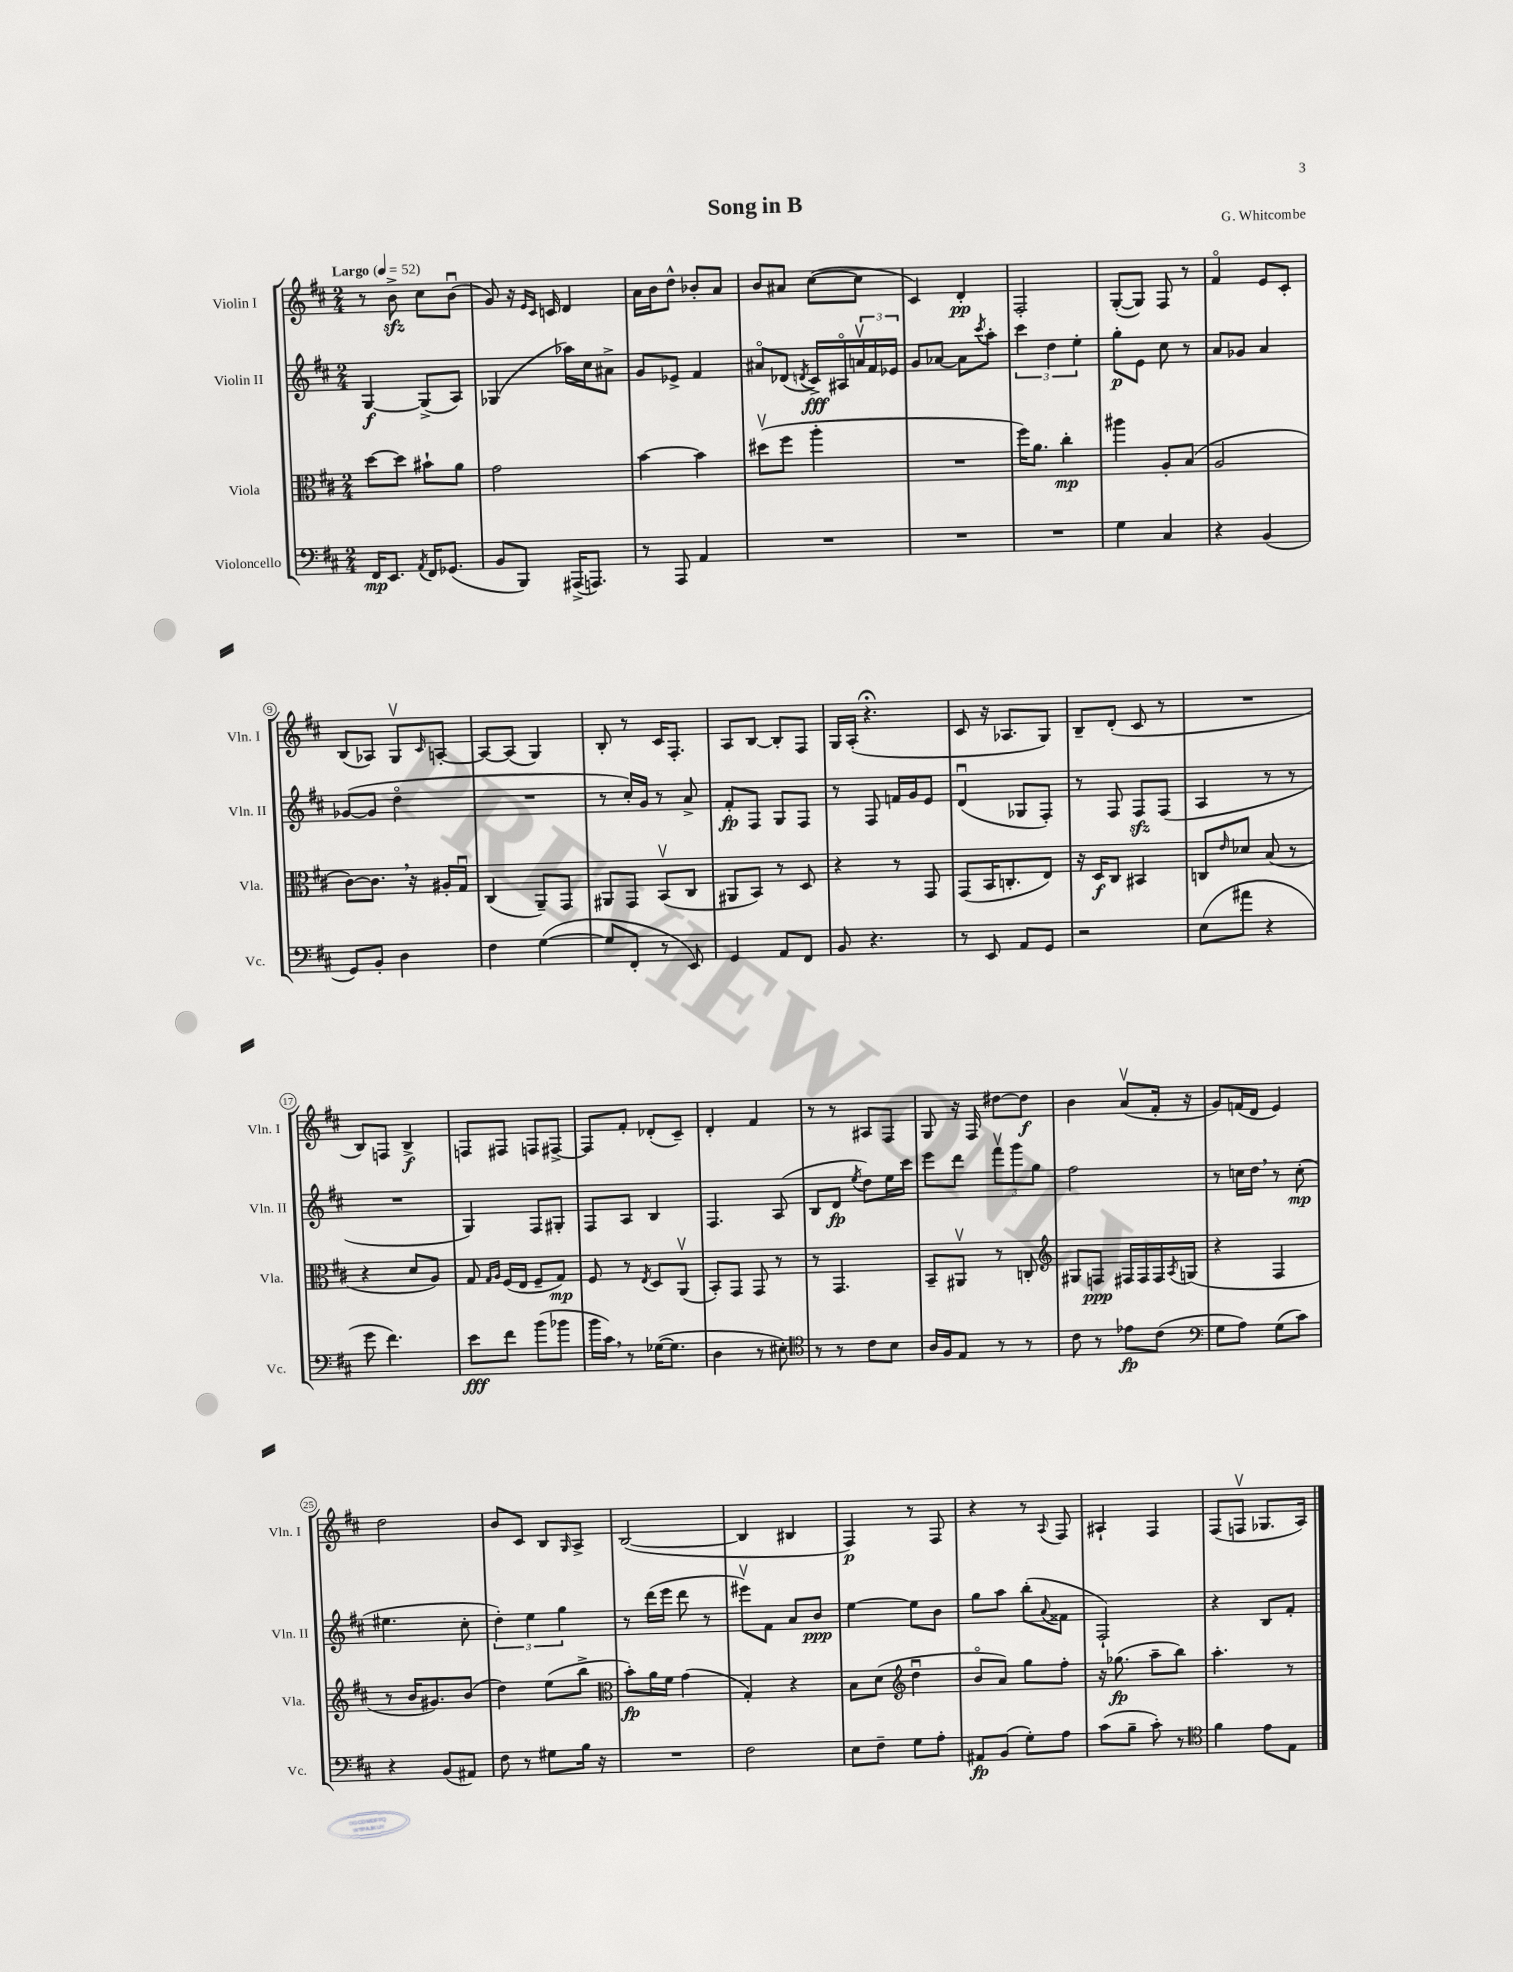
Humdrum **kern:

**kern	**kern	**kern	**kern
*staff4	*staff3	*staff2	*staff1
*clefF4	*clefC3	*clefG2	*clefG2
*k[f#c#]	*k[f#c#]	*k[f#c#]	*k[f#c#]
*M2/4	*M2/4	*M2/4	*M2/4
*MM52	*MM52	*MM52	*MM52
16FF#	[8dd	[4G	8r
8.EE	.	.	.
.	8dd]	.	8b^
8qAA	.	.	.
16FF#	8b#`	(8G^]	8cc#
(8.GG-	.	.	.
.	8a	8A)	(8bu
=	=	=	=
8BB	2g	(4G-	8g)
8BBB)	.	.	16r
.	.	.	16qqe
.	.	.	16qqc#
.	.	.	16c
(16AAA#^	.	16aa-)	4d
8.AAA)	.	16cc#	.
.	.	8a#^	.
=	=	=	=
8r	[4b	8g	16a
.	.	.	16b
8AAA	.	8e-^	8dd^^
4AA	4b]	4f#	8b-'
.	.	.	8a
=	=	=	=
2r	(8dd#v	8a#o	8b
.	8ff#	(8d-	8a#
.	.	8qd	.
.	4aa'	16c#^)	([8cc#
.	.	16A#o	.
.	.	24av	8cc#]
.	.	24f#	.
.	.	24e-	.
=	=	=	=
2r	2r	8g	4c#)
.	.	[8a-	.
.	.	8a-]	4d'
.	.	8qccc#	.
.	.	8aa'	.
=	=	=	=
2r	16ff#)	6ccc#	2F#'
.	8.a	.	.
.	.	6dd	.
.	4cc#'	.	.
.	.	6ee'	.
=	=	=	=
4G	4aa#	8gg'	([8G'
.	.	8e	8G])
4C#	8A'	8cc#	8F#
.	(8B	8r	8r
=	=	=	=
4r	2A	8a	4f#o
.	.	8g-	.
(4BB	.	4a	8e
.	.	.	8c#'
=	=	=	=
8GG)	[8c#)	([8g-	(8B
8BB'	8.c#]	8g-]	8A-)
4D	.	4ddo	8Gv
.	16r	.	.
.	.	.	16qqc#
.	16A#'	.	[8A'
.	16Gu	.	.
=	=	=	=
4F#	(4C#	2r	8A_
.	.	.	(8A]
([4G	8AA~)	.	4G)
.	8GG	.	.
=	=	=	=
8G]	8AA#	8r	8B'
8FF#'	8GG	16cc#')	8r
.	.	16g	.
8r	(8BBv	8r	16c#
.	.	.	8.F#'
8EE)	8C#	8a^	.
=	=	=	=
4GG	8AA#	8f#'	8A
.	8BB)	8F#	[8B
8AA	8r	8G	8B']
8FF#	8D	8F#	8F#
=	=	=	=
8BB	4r	8r	16G
.	.	.	(16A'
4.r	.	8F#	4.r;
.	8r	16f	.
.	.	16g	.
.	8GG	8e	.
=	=	=	=
8r	(8GG	(4du	8c#
8EE	16BB	.	16r
.	8.C'	.	8.A-
8AA	.	8G-	.
8GG	8E)	8F#')	8G)
=	=	=	=
2r	16r	8r	8B~
.	16D	.	.
.	8C#	8F#	(8d'
.	4BB#	8F#	8c#
.	.	(8F#	8r
=	=	=	=
(8E	8C	4A	2r
.	16qqe	.	.
8a#	8d-	.	.
4r	(8B	8r	.
.	8r	8r	.
=	=	=	=
8g	4r	2r	8B)
4.f#)	.	.	8F
.	8d	.	4B^
.	8A)	.	.
=	=	=	=
8e	8G	4G)	8F
.	16qqG	.	.
.	16qqA	.	.
8f#	(16F#	.	8F#
.	16E	.	.
(8b	8F#~	8F#	8F
8b-	8G)	8G#'	[8F#^
=	=	=	=
16b	8F#	8F#	8F#]
16c#)	.	.	.
8r	8r	8A	8f#'
.	8qE	.	.
([16G-	8D	4B	(8d-'
8.G-]	.	.	.
.	(8AAv	.	8c#~)
=	=	=	=
4D	8BB')	4.F#	4d'
.	8GG	.	.
8r	8GG	.	4f#
8E#')	8r	(8A	.
=	=	=	=
*clefC4	*	*	*
8r	8r	8B	8r
8r	4.GG	8d	8r
.	.	8qee	.
8c#	.	8dd)	8A#
8B	.	16ee	8F#
.	.	16ccc#	.
=	=	=	=
16A	8BB~	8eee	8G
16F#	.	.	.
8E	8AA#v	8ddd	16r
.	.	.	16F#
8r	8r	12fff#v	[8dd#
.	.	12ggg	.
8r	8C'	.	8dd#]
.	.	12gg	.
=	=	=	=
*	*clefG2	*	*
8c#	8G#	2ff#	4b
8r	8F	.	.
8e-	16F#	.	(8av
.	16F#	.	.
(8c#	16F#	.	16f#'
.	8qA	.	.
.	(16G	.	16r
=	=	=	=
*clefF4	*	*	*
8G	4r	8r	8g)
8A)	.	16cc	(16f
.	.	16dd	16d
(8G	4F#	8r	4e)
8c#)	.	(8cc'	.
=	=	=	=
4r	8r	4.ee#	2dd
.	16b	.	.
.	8.g#)	.	.
(8BB	.	.	.
8AA#)	(8b	8cc#'	.
=	=	=	=
8F#	4dd)	6dd')	8b
8r	.	.	8c#
.	.	6ee	.
8G#	(8ee	.	8B
.	.	6gg	.
.	.	.	16qqG
16B	8bb^	.	8A^
16r	.	.	.
=	=	=	=
*	*clefC3	*	*
2r	8b')	8r	([2B
.	16a	(16ddd	.
.	16f#	16eee	.
.	(4g	8ddd	.
.	.	8r	.
=	=	=	=
2F#	4G')	8eee#v)	4B]
.	.	8f#	.
.	4r	8a	4B#
.	.	8b	.
=	=	=	=
8E	8B	[4ee	4F#)
8F#~	(8d	.	.
*	*clefG2	*	*
8G	4ddu	8ee]	8r
8A'	.	8b	8F#
=	=	=	=
8AA#	8bo	8gg	4r
(8BB	8a)	8aa	.
8G')	8gg	(8bb'	8r
.	.	8qqa	8qqA
8A	8ff#'	8f##	8F#
=	=	=	=
(8c#	16r	2F#`)	4A#`
.	(8.gg-	.	.
8B~	.	.	.
8c#')	8aa~	.	4F#
8r	8bb)	.	.
=	=	=	=
*clefC4	*	*	*
4f#	4.aa'	4r	(8F#
.	.	.	8Fv
8e	.	8B	8.G-
8E	8r	8f#'	.
.	.	.	16A)
==	==	==	==
*-	*-	*-	*-
